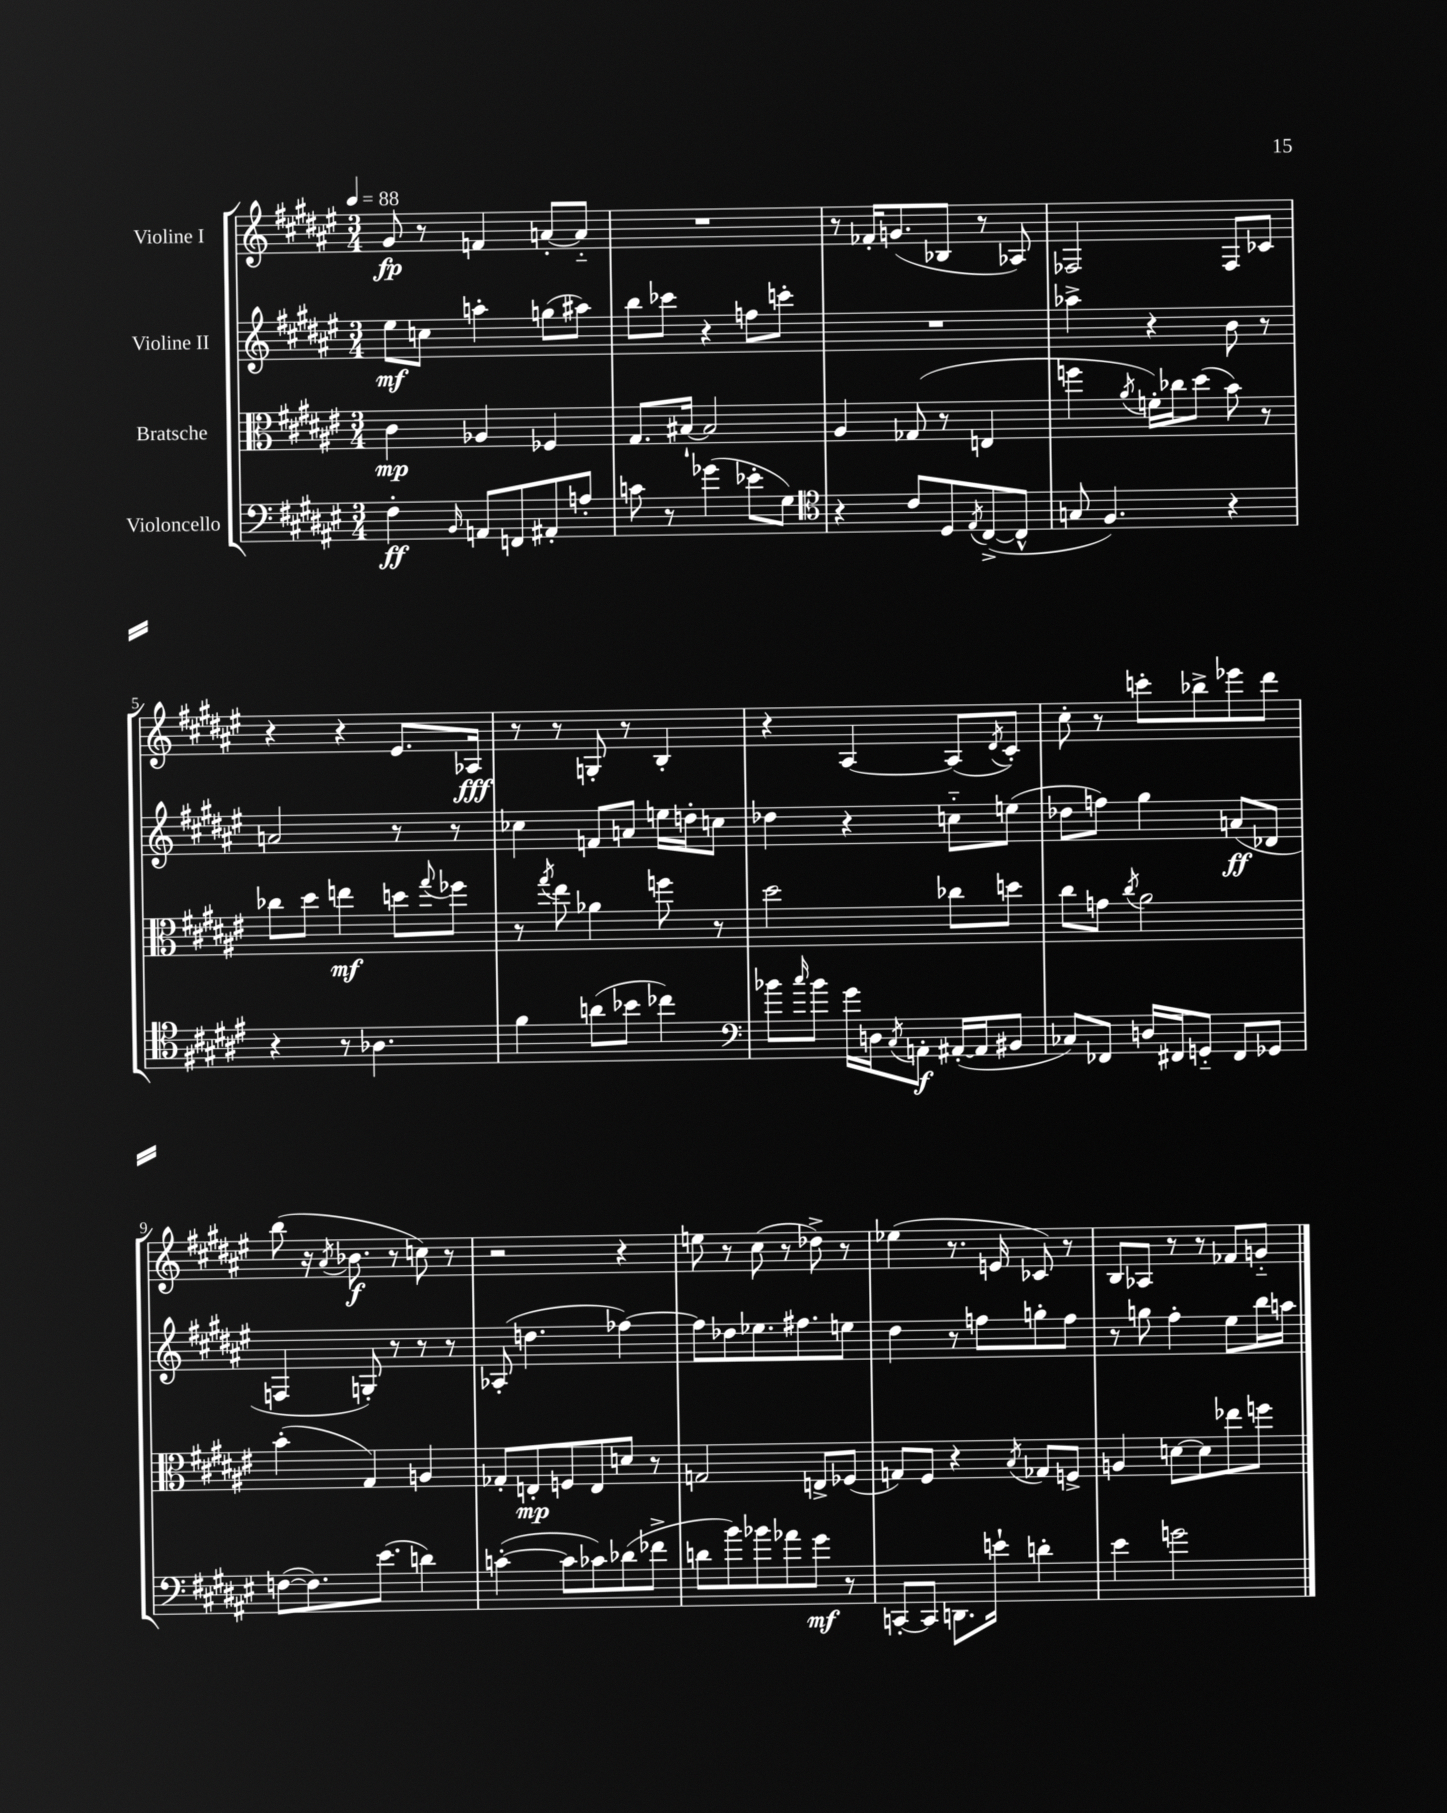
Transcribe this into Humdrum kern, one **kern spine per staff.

**kern	**kern	**kern	**kern
*staff4	*staff3	*staff2	*staff1
*clefF4	*clefC3	*clefG2	*clefG2
*k[f#c#g#d#a#e#]	*k[f#c#g#d#a#e#]	*k[f#c#g#d#a#e#]	*k[f#c#g#d#a#e#]
*M3/4	*M3/4	*M3/4	*M3/4
*MM88	*MM88	*MM88	*MM88
4F#'\	4c#\	8ee#\L	8g#/
.	.	8cc\J	8r
16qqBB/	.	.	.
8AA/L	4A-/	4aa'\	4f/
8FF/	.	.	.
8AA#'/	4F-/	(8gg\L	[8a'/L
8A'/J	.	8aa#\J)	8a'~/]J
=	=	=	=
8c\	8.G#/L	8bb\L	2.r
8r	.	8ccc-\J	.
.	[16B#`/Jk	.	.
(4g-\	2B#/]	4r	.
8e-'\L	.	8ff\L	.
8G#\J)	.	8ccc'\J	.
=	=	=	=
*clefC4	*	*	*
4r	4A#/	2.r	8r
.	.	.	16f-'/LK
.	.	.	(8.g/
8c#/L	(8G-/	.	.
8D#/	8r	.	8B-/J
8qE#/	.	.	.
([8C#^/	4E/	.	8r
8C#^^/]J	.	.	8A-/)
=	=	=	=
8G/	4ff\	4aa-^\	2F-/
4.F#/)	.	.	.
.	8qa#/	.	.
.	16f'\LL)	4r	.
.	16cc-\J	.	.
.	(8dd#\J	.	.
4r	8b\)	8b\	8F-/L
.	8r	8r	8c-/J
=	=	=	=
4r	8cc-\L	2a/	4r
.	8dd#\J	.	.
8r	4ee\	.	4r
4.A-\	.	.	.
.	8dd\L	8r	8.e#/L
.	8qqgg#/	.	.
.	8ff-\J	8r	.
.	.	.	16A-/Jk
=	=	=	=
4f#\	8r	4cc-\	8r
.	8qgg#/	.	.
.	8ee#\	.	8r
(8a\L	4a-\	8f/L	8G'/
8b-\J	.	8a/J	8r
4cc-\)	8ff\	16ee\LL	4B'/
.	.	16dd'\J	.
.	8r	8cc\J	.
=	=	=	=
*clefF4	*	*	*
8b-\L	2dd#\	4dd-\	4r
16qqcc#/	.	.	.
8b-\J	.	.	.
16g#\LL	.	4r	[4A#/
16D\J	.	.	.
8qC#/	.	.	.
8AA'\J	.	.	.
([16AA#'/LL	8cc-\L	8cc'~\L	(8A#/]L
16AA#/]J	.	.	.
.	.	.	8qd#/
8BB#/J	8dd\J	(8ee\J	8c#'/J)
=	=	=	=
8C-/L)	8cc#\L	8dd-\L	8cc#'\
8FF-/J	8g\J	8ff\J)	8r
.	8qcc#/	.	.
16D/LL	2a#\	4gg#\	8ccc'\L
16FF#/J	.	.	.
8GG'~/J	.	.	8bb-^\
8FF#/L	.	(8a/L	8eee-\
8GG-/J	.	8d-/J	8ddd#\J
=	=	=	=
([8F\L	(4b'\	4F/	(8bb\
8.F\])	.	.	16r
.	.	.	8qa#/
.	.	.	8.b-\
.	4G#/)	8G'/)	.
(8.e#\J	.	.	.
.	.	8r	8r
4d\)	4A/	8r	8cc\)
.	.	8r	8r
=	=	=	=
([4c'\	8G-'/L	(8A-'/	2r
.	8E'/	4.dd\	.
8c\]L	8F/	.	.
8c-\)	8E/	.	.
(8d-\	8d/J	[4ff-\)	4r
8f-^\J	8r	.	.
=	=	=	=
8d\L	2G/	8ff-\]L	8ee\
8b\)	.	8dd-\	8r
8b-\	.	8.ee-\	(8cc#\
8a-\	.	.	8r
.	.	8.ff#\	.
8g#\J	8E^/L	.	8dd-^\)
8r	(8F-/J	8ee\J	8r
=	=	=	=
[8CC'/L	8G/L)	4dd#\	(4ee-\
8CC/]J	8F#/J	.	.
8.DD\L	4r	8r	8.r
.	.	8ff\L	.
16e`\Jk	.	.	16e/
.	8qB/	.	.
4d'\	8G-/L	8gg'\	8c-/)
.	8F^/J	8ff\J	8r
=	=	=	=
4e#\	4A/	8r	8B/L
.	.	8gg\	8A-/J
2g\	[8d\L	4ff#'\	8r
.	8d\]	.	8r
.	8ee-\	8ee#\L	8f-/L
.	8ff\J	16bb\L	8g'~/J
.	.	16aa\JJ	.
==	==	==	==
*-	*-	*-	*-
